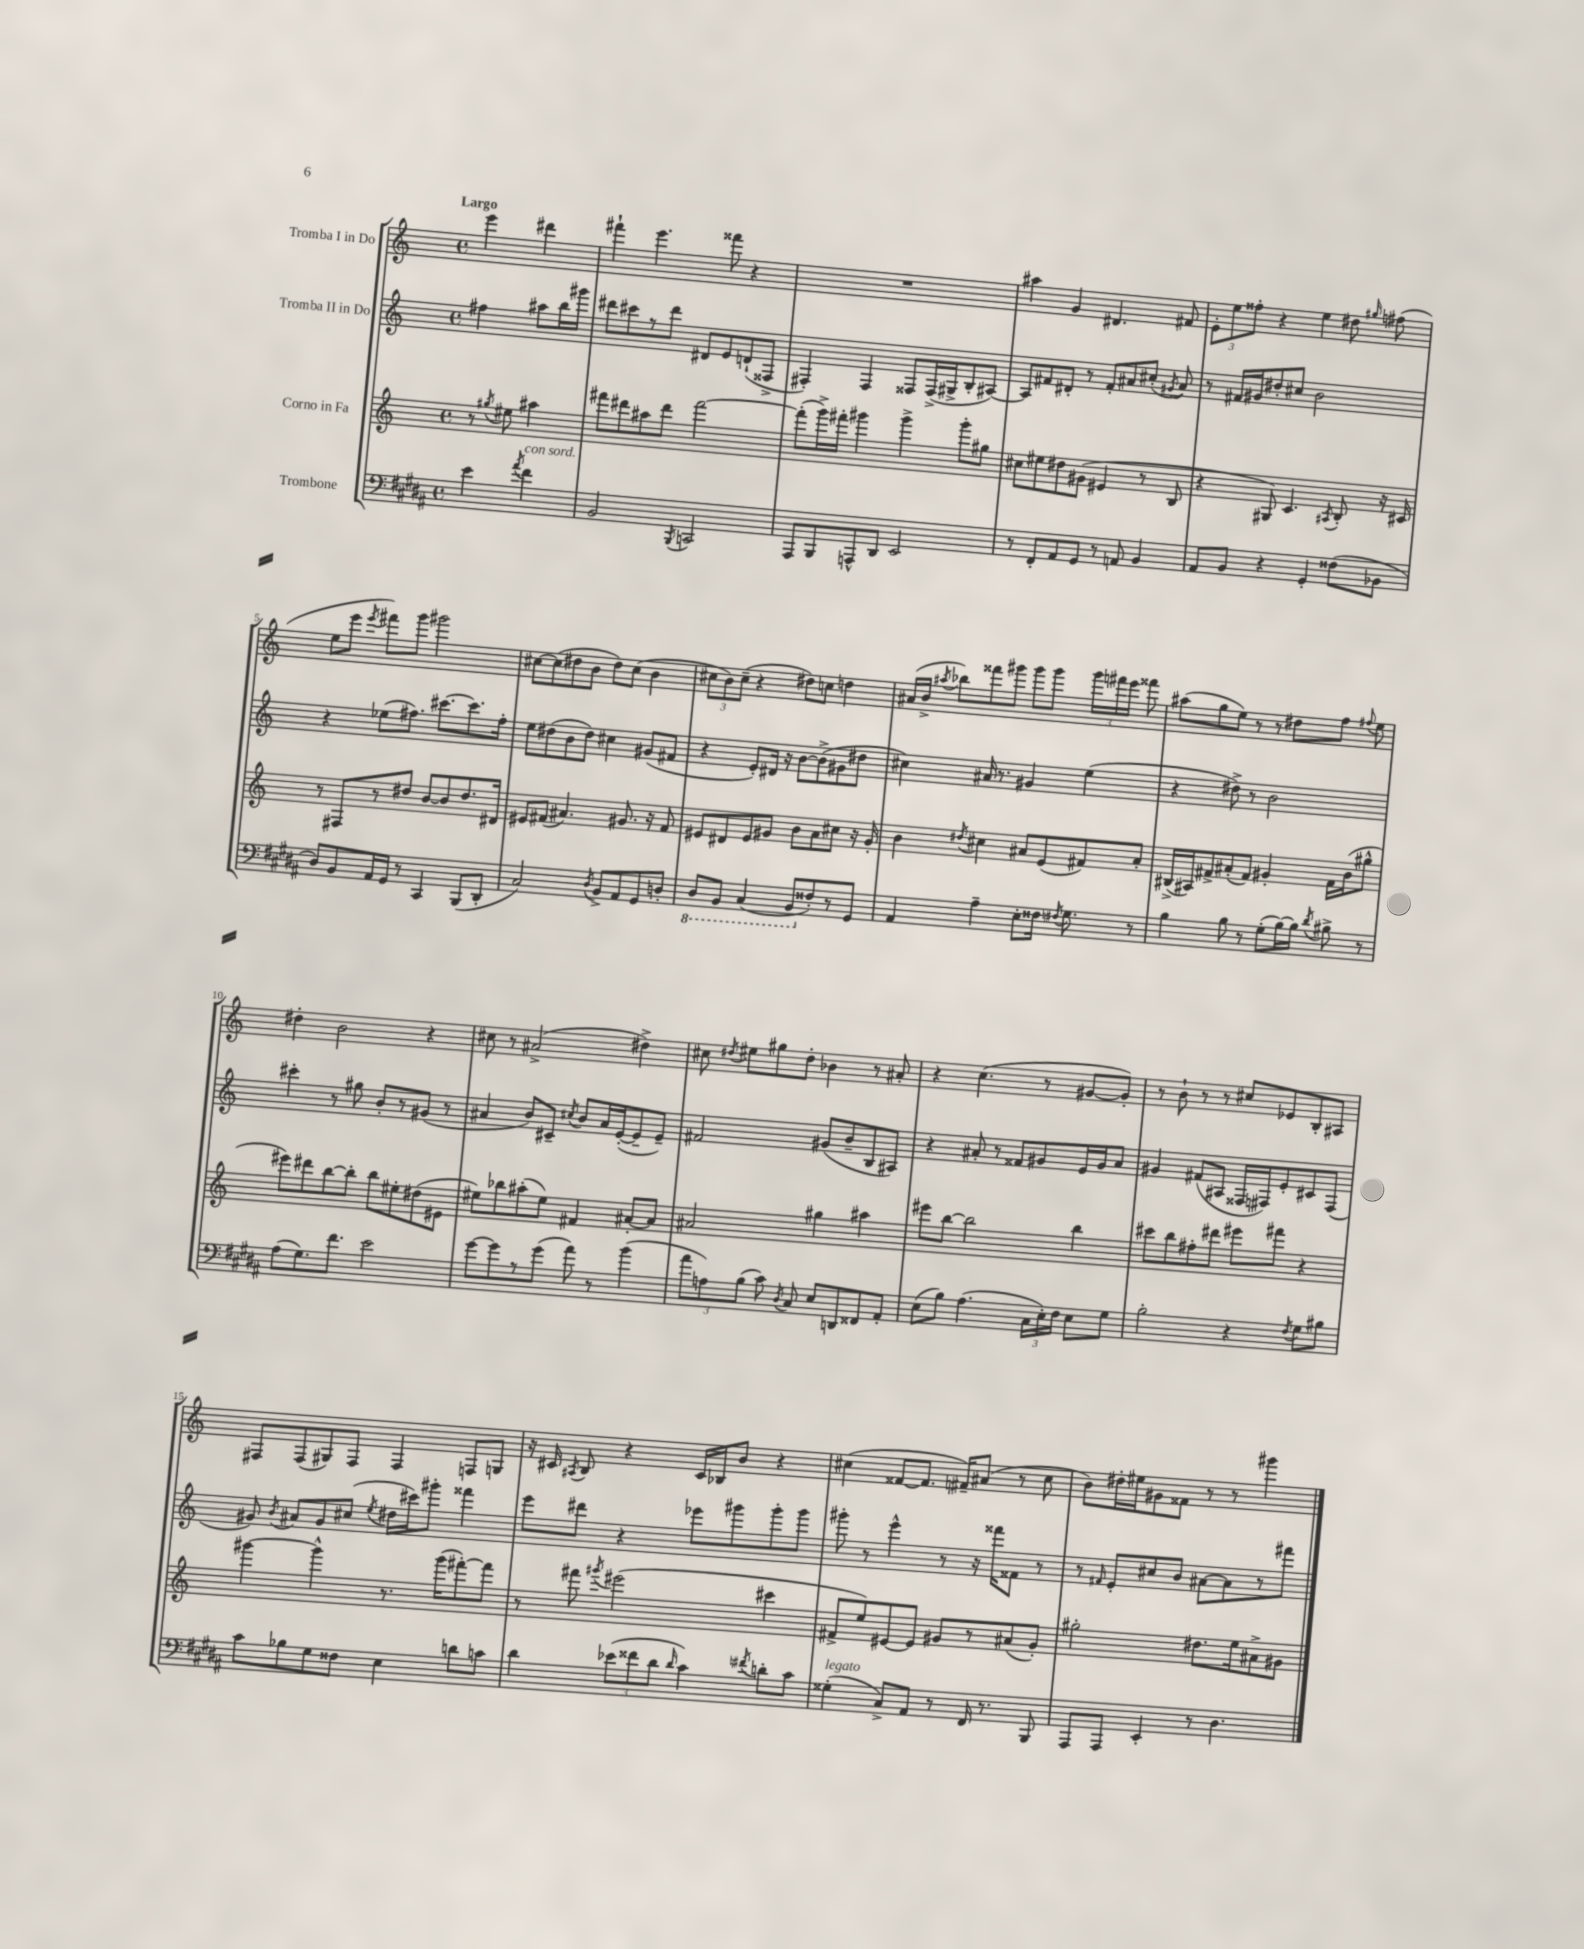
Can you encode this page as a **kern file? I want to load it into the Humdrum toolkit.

**kern	**kern	**kern	**kern
*staff4	*staff3	*staff2	*staff1
*clefF4	*clefG2	*clefG2	*clefG2
*k[f#c#g#d#a#]	*k[]	*k[]	*k[]
*M4/4	*M4/4	*M4/4	*M4/4
*met(c)	*met(c)	*met(c)	*met(c)
4e	8r	4ff#	4eee
.	8qgg#	.	.
.	8ee#	.	.
8qa#	.	.	.
4f#	4aa#	8aa#	4ddd#
.	.	16bb	.
.	.	16ggg#	.
=	=	=	=
2BB	8fff#	8ddd#	4fff#`
.	8ddd#	8ccc#	.
.	8aa#	8r	4.eee
.	8ddd#	8ddd#	.
8qBBB	.	.	.
2CC	[2fff#	8d#	.
.	.	8e	8fff##
.	.	(8d`	4r
.	.	8F##^	.
=	=	=	=
8AAA#	(8fff#']	4F#')	1r
8BBB	16ggg^)	.	.
.	16fff#'	.	.
8AAA^^	4ggg#	4F#	.
8DD#	.	.	.
2EE	4ggg#^	8F##	.
.	.	(16F##^	.
.	.	16G#^	.
.	8ggg#'	8B'	.
.	8gg#	[8A#)	.
=	=	=	=
8r	8cc#	8A#]	4aa#
8FF#'	8ee#	8f#	.
8AA#	8dd#	8d#'	4g
8GG#	(8g#	8r	.
8r	4e#	8f#'	4.d#
8AA	.	8a#	.
4BB	8r	(8cc#'	.
.	.	8qg#	.
.	8B	8a#)	8f#
=	=	=	=
8AA#	4r	8r	12e'
.	.	.	12ee
8BB	.	16f#	.
.	.	.	12ff##'
.	.	16g#	.
4r	8G#)	8dd#'	4r
.	4.c	8cc#	.
4GG#'	.	2b	4ee
.	8qA#	.	.
(8F##	8B'	.	8dd#
.	.	.	16qqgg#
8BB-	16r	.	(8ff#
.	16c#	.	.
=	=	=	=
8D#)	8r	4r	8ee
8BB	8F#	.	8eee
.	.	.	8qeee
16AA#	8r	(8ee-	8fff#)
16GG#	.	.	.
8r	8dd#	8.ff#)	8ggg
4CC#	[8b	.	2ggg#
.	.	[8.ccc#	.
.	8b]	.	.
(8BBB	8.dd#	8.ccc#]	.
8DD#'	.	.	.
.	16d#	16ff#'	.
=	=	=	=
2C#)	8e#	8ee	[8cc#
.	(8f#	(8dd#	(8cc#]
.	4.a#)	8b	8dd#
.	.	8dd#)	8b
8qD#	.	.	.
8BB^	.	4cc#	8dd#)
8AA#	8.g#	.	(8cc#
8GG#	.	(8g#	4b
.	16r	.	.
8D'	8f#	8f#	.
=	=	=	=
8DD#	8e#	4r	12cc#
.	.	.	12b)
8BBB	8d#	.	.
.	.	.	(12cc#~
(4CC#	8e#	8e')	4r
.	8g#	16d#	.
.	.	16r	.
8BBB	8b	[8b	8dd#)
8F##')	8a	(8b^]	8cc
8r	8cc#	8g#	4dd
8GG#	16r	8dd#	.
.	16g#'	.	.
=	=	=	=
4AA#	4b	4cc#)	(16a#
.	.	.	16b^
.	.	.	8qaa#
.	.	.	8bb-)
.	8qdd#	.	.
4A#~	4cc#	16a#	8fff##
.	.	8.r	.
.	.	.	8ggg#
8E'	8a#	4g#	8ggg#
16F##	(8e	.	8ggg#
8qF#	.	.	.
8.G#	.	.	.
.	8f#)	(4ee	24ggg#
.	.	.	24fff#
.	.	.	24eee
8r	8a#'	.	8fff##
=	=	=	=
4B	(16B#^	4r	(8aa#
.	16A#)	.	.
.	8f#^	.	8gg
8B	(8a#'	8dd#^)	8ee)
8r	8f#)	8r	8r
(8G#'	4g#'	2b	8r
[16B)	.	.	8dd#
16B]	.	.	.
8qd#	.	.	.
8B#^	16f#	.	8ff
.	(16b	.	.
.	.	.	8qqff#
8r	8gg#^^	.	8ee
=	=	=	=
(8A#	8eee#)	4ccc#'	4dd#'
8.G#)	8ddd#	.	.
.	[8bb	8r	2b
8.f#	.	.	.
.	8bb']	8gg#	.
2e	8bb	8b'	.
.	8ee#'	8r	.
.	(8dd#	(8g#	4r
.	8e#	8r	.
=	=	=	=
[8g#	8ee#)	4a#	8cc#
8g#]	8bb-	.	8r
8r	(8aa#'	8b)	(2a#^
(8g#	8ee#)	8c#~	.
.	.	8qcc#	.
8a#)	4f#	8b	.
8r	.	16a#	.
.	.	([16e'	.
(4b	[8a#'	8e~]	4dd#^)
.	8a#]	8e~)	.
=	=	=	=
12a#	2a#	2f#	8cc#
12A)	.	.	.
.	.	.	8qdd#
.	.	.	8ee#
(12B	.	.	.
8c#)	.	.	8gg#
8qD#	.	.	.
8C#	.	.	8dd#'
8E	4gg#	(8g#	4b-
8DD	.	8b~	.
8FF##	4aa#	8B	8r
8AA#'	.	8A#)	8a#'
=	=	=	=
(8E	8eee#	4r	4r
8B)	[8bb	.	.
(4.A#	2bb]	8a#'	(4.cc
.	.	8r	.
.	.	8f##	.
24C#	.	8g#	8r
24E')	.	.	.
24F#	.	.	.
8E	4bb	16e	[8g#
.	.	16g#	.
8G#	.	8a#	8g#'])
=	=	=	=
2B'	8ccc#	4g#	8r
.	8bb	.	8b`
.	8ff#'	(8f#	8r
.	8ddd#	8A#	8r
4r	8eee#	16F##	8cc#
.	.	16F#)	.
.	8fff#	8e'	8e-
8qF#	.	.	.
8G#	4r	8c#	8B'
8B#	.	(8F#	8A#
=	=	=	=
8c#	[4ggg#	8g#)	8F#
.	.	8qb	.
8B-	.	8a#	(8F#
8G#	4ggg#^^]	8g#	8G#)
8F##	.	(8cc#	8F#
.	.	8qee	.
4E	8.r	16dd#	4F#
.	.	16ccc#)	.
.	.	8ggg#'	.
.	(16ggg#	.	.
8d	[8fff#')	4fff##	8F
8c	8fff#]	.	8G
=	=	=	=
4d#	8r	8eee	16r
.	.	.	16c#
.	.	.	8qA#
.	8fff#	8ddd#	8B
.	8qggg#	.	.
(12e-	(2eee#	4r	4r
12f##	.	.	.
12d#	.	.	.
16qqd#	.	.	.
4c#)	.	8eee-	16c#
.	.	.	16B-
.	.	8ggg#	8b
8qf#	.	.	.
8d'	4ccc#	8ggg#'	4r
8c#	.	8ggg#	.
=	=	=	=
(4G##'	8f#^	8ggg#'	(4cc#
.	8ee)	8r	.
8C#^)	[8e#	4eee^^	[8f##
8AA#	8e#]	.	8.f##]
8r	8g#	8r	.
.	.	.	16f#~)
16FF#	8r	16r	(8a#
8.r	.	16fff##	.
.	(8a#	8f##	8r
8BBB	8g#')	8r	8cc#
=	=	=	=
8AAA#	2gg#'	8r	8b)
.	.	16qqf#	.
8AAA#	.	8e'	16dd#'
.	.	.	16ee#
4EE'	.	8cc#	8g#
.	.	8b	8f##
8r	8.dd#	[8a#	8r
4.D#	.	8a#]	8r
.	16ee	.	.
.	8a#^	8r	4ggg#
.	8g#	8fff#	.
==	==	==	==
*-	*-	*-	*-
